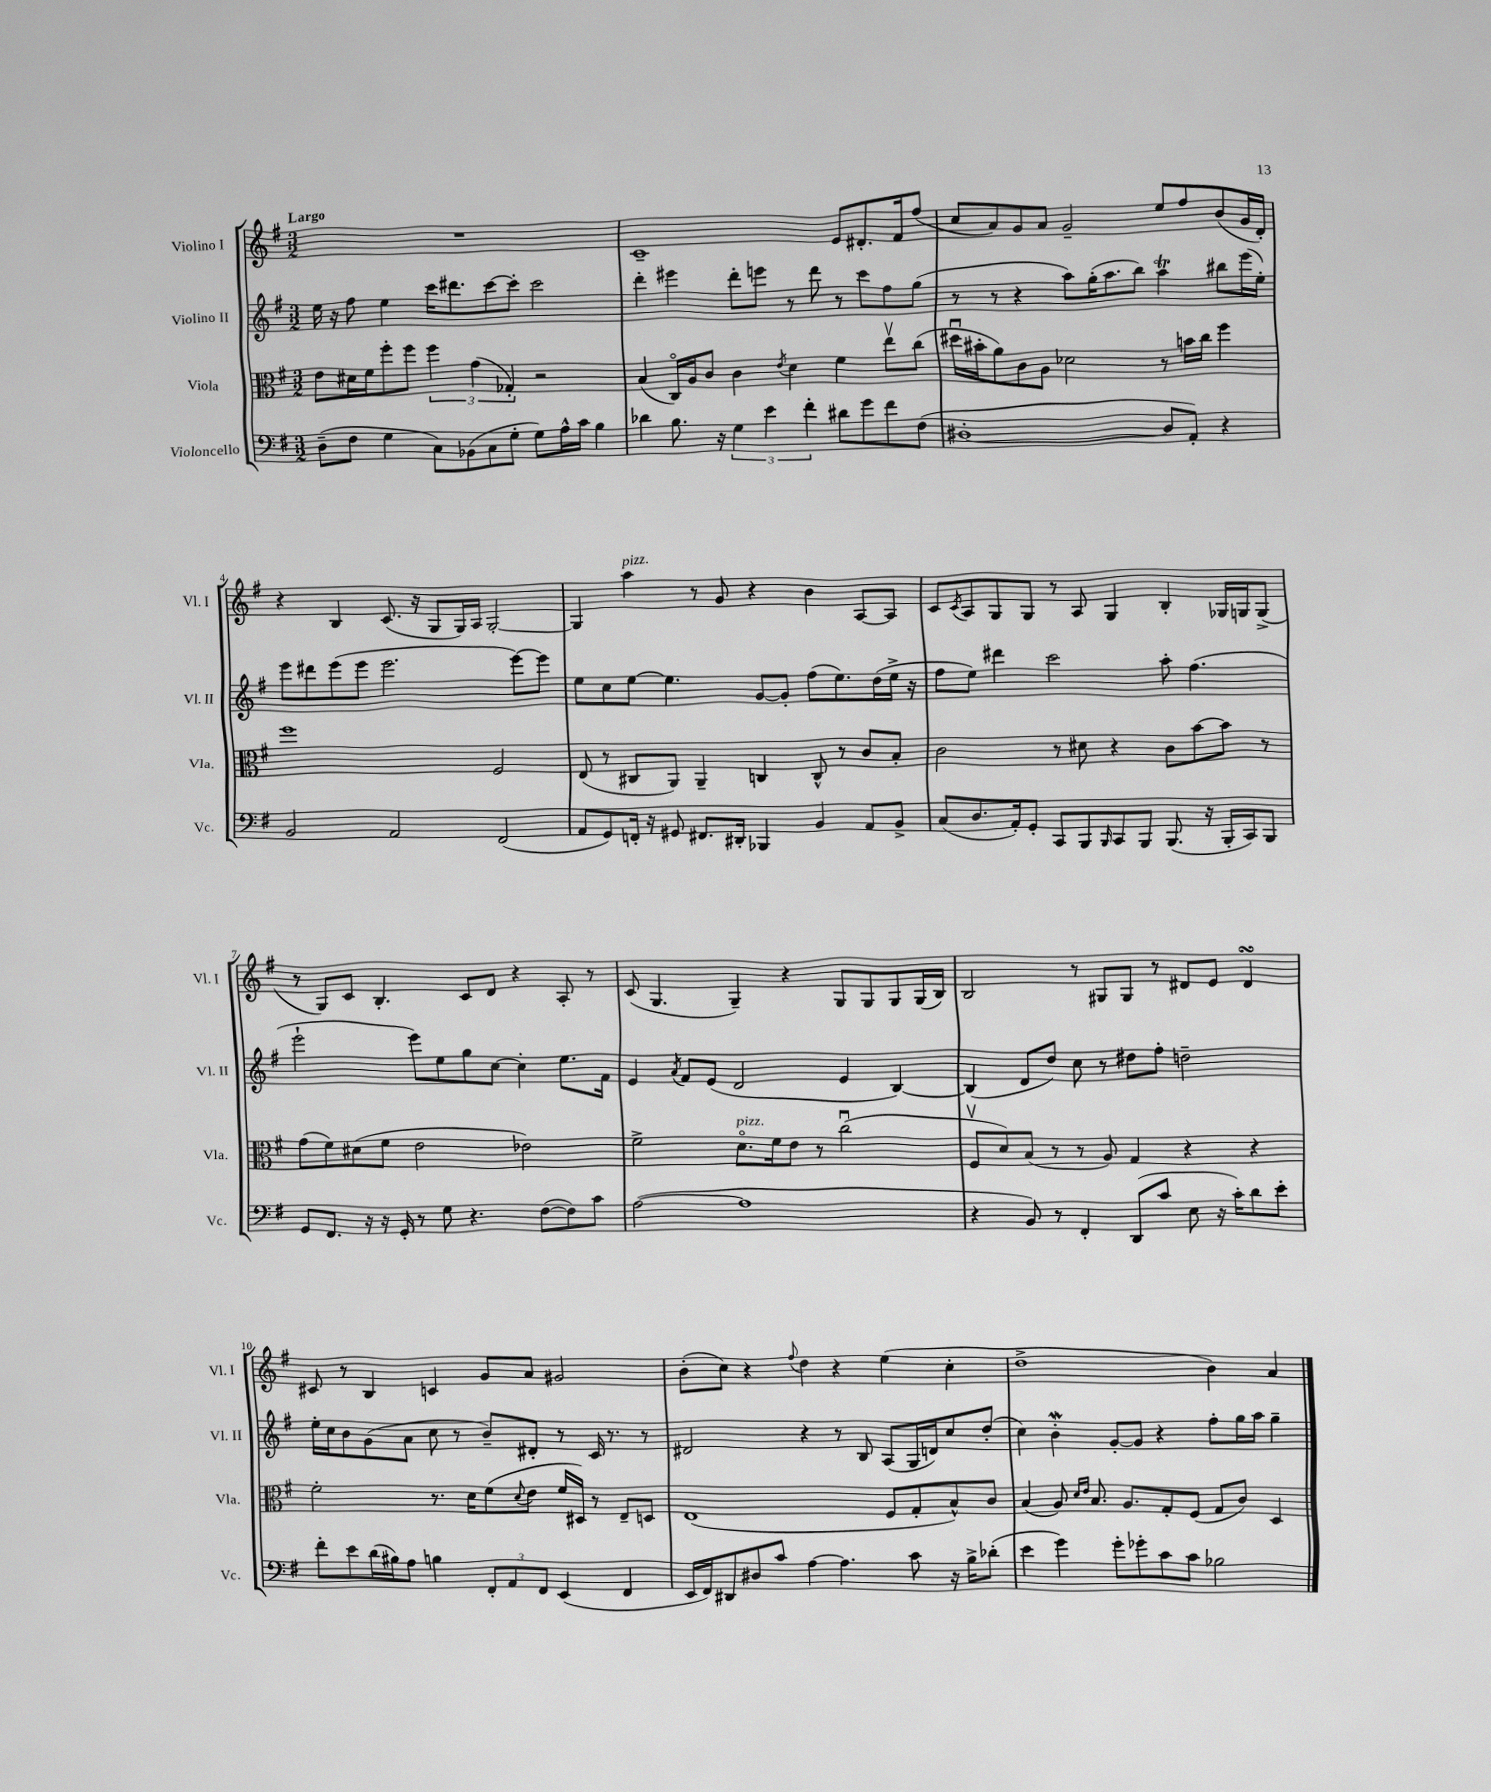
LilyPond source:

<<
\new StaffGroup <<
\new Staff = "s0" \with { instrumentName = "Violino I" shortInstrumentName = "Vl. I" } {
    \clef treble \key g \major \numericTimeSignature \time 3/2 \tempo "Largo"
    R1. |
    c'1-- e'8 dis'8.-. fis'16 fis''8( |
    c''8 a'8) g'8 a'8 g'2-- e''8 fis''8 b'8( g'16 d'16-.) |
    r4 b4 c'8.( r16 g8 g16) a16 g2~-. |
    g4 a''4^\markup { \italic "pizz." } r8 g'8 r4 b'4 a8~ a8 |
    c'8 \acciaccatura { c'8 } a8 g8 g8 r8 a8 g4 b4-. ges16 g16 g8->( |
    r8 g8) c'8 b4.-. c'8 d'8 r4 a8-. r8 |
    c'8( g4. g4--) r4 g8 g8 g8 g16( b16) |
    b2 r8 gis8 gis8 r8 dis'8 e'8 dis'4\turn |
    cis'8 r8 b4 c'4 g'8 a'8 gis'2 |
    b'8-.( c''8) r4 \appoggiatura { fis''8 } d''4 r4 e''4( c''4-. |
    d''1-> b'4) a'4 \bar "|." |
}
\new Staff = "s1" \with { instrumentName = "Violino II" shortInstrumentName = "Vl. II" } {
    \clef treble \key g \major \numericTimeSignature \time 3/2
    e''16 r16 fis''8 e''4 c'''16 dis'''8. c'''8~ c'''8-. c'''2 |
    d'''4-. eis'''4 d'''8-. e'''8 r8 d'''8 r8 c'''8 fis''8 g''8( |
    r8 r8 r4 a''8) g''16-.( a''8. b''8) a''4\trill bis''8 e'''16( e''16-.) |
    e'''8 dis'''8 e'''8( e'''8 e'''2. e'''8~) e'''8 |
    e''8 c''8 e''8~ e''4. g'8~ g'8-. fis''8( e''8.) d''16( e''16-> r16 |
    fis''8 e''8) dis'''4 c'''2 a''8-. fis''4.( |
    e'''2-! e'''8) e''8 g''8 c''8~ c''4-. e''8. fis'16 |
    e'4 \acciaccatura { a'8 } fis'8 e'8( d'2 e'4 b4~) |
    b4( d'8 d''8) c''8 r8 dis''8 fis''8-. d''2-- |
    e''16-. c''16 b'8 g'8( a'8 c''8 r8 b'8--) dis'8-. r8 c'16 r8. r8 |
    dis'2 r4 r8 b8 a8( g16 d'16) c''8 d''8-.( |
    c''4) b'4-.\mordent g'8~-. g'8 r4 fis''8-. g''16 a''16 g''4-- \bar "|." |
}
\new Staff = "s2" \with { instrumentName = "Viola" shortInstrumentName = "Vla." } {
    \clef alto \key g \major \numericTimeSignature \time 3/2
    e'8 dis'16 fis'16 fis''8-. fis''8 \tuplet 3/2 { fis''4 g'4( ges4-.) } r2 |
    b4( c16\flageolet) a16 c'8 c'4 \acciaccatura { e'8 } d'4 fis'4 e''8\upbow c''8( |
    dis''16\downbow bis'16-. a'8) c'8 a8 des'2 r8 b'16 c''16 fis''4 |
    fis''1 fis2 |
    e8( r8 cis8 a,8) a,4-- c4 c8-^ r8 c'8 b8-. |
    c'2 r8 dis'8 r4 c'8 b'8~ b'8 r8 |
    g'8( fis'8) dis'8( fis'8 e'2 ees'2) |
    fis'2-> d'8.\flageolet^\markup { \italic "pizz." } fis'16 e'8 r8 c''2\downbow( |
    fis8\upbow d'8) b8( r8 r8 a8) g4 r4 r4 |
    fis'2-. r8. d'16 fis'8( \appoggiatura { d'8 } e'8 fis'16 dis16) r8 e8-- d8 |
    e1( fis8 g8-. b8-^) c'8 |
    b4( a8) \grace { d'16 e'16 } b8. a8. g8-. fis8( g8 c'8) d4 \bar "|." |
}
\new Staff = "s3" \with { instrumentName = "Violoncello" shortInstrumentName = "Vc." } {
    \clef bass \key g \major \numericTimeSignature \time 3/2
    d8--( fis8 g4 c8) bes,8( c8 g8-. g8) a16-^ c'16 b4 |
    des'4 b8. r16 \tuplet 3/2 { g4 e'4 fis'4-. } dis'8 g'8 fis'8 fis8( |
    dis1~-. dis8 a,8-.) r4 |
    b,2 a,2 fis,2( |
    a,8 g,8) f,16-. r16 gis,8 fis,8. dis,16-. bes,,4 b,4 a,8 b,8-> |
    c8( d8. a,16-.) g,8-. c,8 b,,8 \grace { b,,16 } c,8 b,,8 b,,8.( r16 b,,16-. c,16) b,,8 |
    g,8 fis,8. r16 r16 g,16-. r8 g8 r4. fis8~( fis8) c'8 |
    a2~( a1 |
    r4 b,8) r8 fis,4-. d,8( c'8 e8 r16 c'16-.) d'8 e'8-. |
    fis'8-. e'8 d'16( bis16) a8 b4 \tuplet 3/2 { fis,8-. a,8 fis,8 } e,4( fis,4 |
    e,16 fis,16) dis,8 dis8 c'8 a4~ a4. c'8 r16 b16-> des'8-.( |
    e'4 g'4) g'8-. ges'8-. c'8 c'8 bes2 \bar "|." |
}
>>
>>
